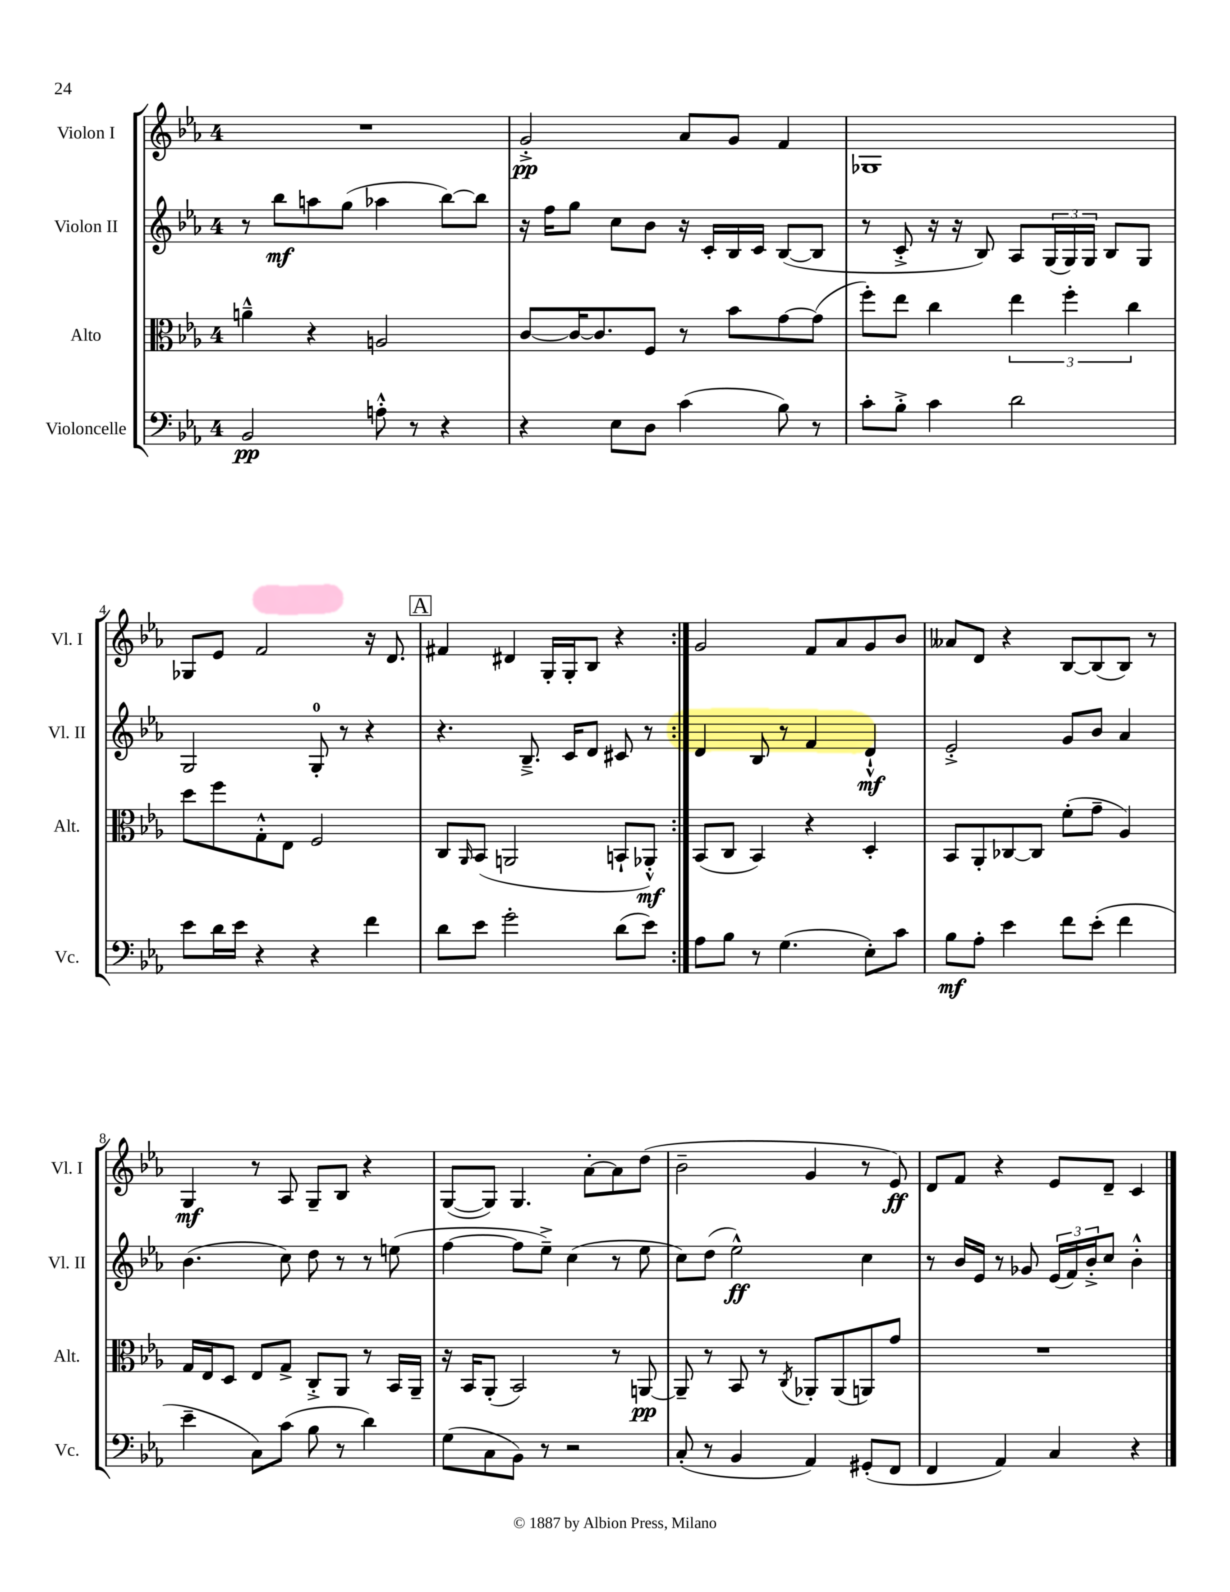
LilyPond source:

<<
\new StaffGroup <<
\new Staff = "s0" \with { instrumentName = "Violon I" shortInstrumentName = "Vl. I" } {
    \clef treble \key ees \major \once \override Staff.TimeSignature.style = #'single-digit \time 4/4
    \repeat volta 2 { R1 |
    g'2-.->\pp aes'8 g'8 f'4 |
    ges1 |
    ges8 ees'8 f'2 r16 d'8. |
    \mark \markup { \box "A" } fis'4 dis'4 g16-. g16-. bes8 r4 | }
    g'2 f'8 aes'8 g'8 bes'8 |
    aeses'8 d'8 r4 bes8~ bes8( bes8) r8 |
    g4\mf r8 aes8 g8-- bes8 r4 |
    g8~( g8) g4. aes'8~-. aes'8 d''8( |
    bes'2-- g'4 r8 ees'8\ff) |
    d'8 f'8 r4 ees'8 d'8-- c'4 \bar "|." |
}
\new Staff = "s1" \with { instrumentName = "Violon II" shortInstrumentName = "Vl. II" } {
    \clef treble \key ees \major \once \override Staff.TimeSignature.style = #'single-digit \time 4/4
    \repeat volta 2 { r8 bes''8\mf a''8 g''8( aes''4 bes''8~) bes''8 |
    r16 f''16 g''8 c''8 bes'8 r16 c'16-. bes16 c'16 bes8~( bes8 |
    r8 c'8-.-> r16 r16 bes8) aes8 \tuplet 3/2 { g16( g16) g16 } bes8 g8 |
    g2 g8-0-. r8 r4 |
    \mark \markup { \box "A" } r4. bes8.---> c'16 d'8 cis'8 r8 | }
    d'4 bes8 r8 f'4 d'4-!-^\mf |
    ees'2-.-> g'8 bes'8 aes'4 |
    bes'4.( c''8) d''8 r8 r8 e''8( |
    f''4~ f''8 ees''8--->) c''4( r8 ees''8 |
    c''8) d''8( ees''2-^\ff) c''4 |
    r8 bes'16 ees'16 r8 ges'8 \tuplet 3/2 { ees'16( f'16) bes'16-.-> } c''8 bes'4-.-^ \bar "|." |
}
\new Staff = "s2" \with { instrumentName = "Alto" shortInstrumentName = "Alt." } {
    \clef alto \key ees \major \once \override Staff.TimeSignature.style = #'single-digit \time 4/4
    \repeat volta 2 { a'4---^ r4 a2 |
    c'8~ c'16~ c'8. f8 r8 bes'8 g'8~ g'8( |
    f''8-.) ees''8 c''4 \tuplet 3/2 { ees''4 f''4-. c''4 } |
    d''8 f''8 g8-.-^ ees8 f2 |
    \mark \markup { \box "A" } c8 \grace { aes,16 } bes,8( a,2 b,8-! aes,8-.-^\mf) | }
    bes,8( c8 bes,4) r4 d4-. |
    bes,8 aes,8-. ces8~ ces8 f'8-.( g'8-- aes4) |
    g16 ees16 d8 ees8 g8-> c8-.-> aes,8 r8 bes,16 aes,16-- |
    r16 bes,16 aes,8-.( bes,2) r8 a,8~\pp |
    a,8-- r8 bes,8 r8 \acciaccatura { c8 } aes,8-. aes,8( a,8) g'8 |
    R1 \bar "|." |
}
\new Staff = "s3" \with { instrumentName = "Violoncelle" shortInstrumentName = "Vc." } {
    \clef bass \key ees \major \once \override Staff.TimeSignature.style = #'single-digit \time 4/4
    \repeat volta 2 { bes,2\pp a8-.-^ r8 r4 |
    r4 ees8 d8 c'4( bes8) r8 |
    c'8-. bes8-.-> c'4 d'2 |
    ees'8 d'16 ees'16 r4 r4 f'4 |
    \mark \markup { \box "A" } d'8 ees'8 g'2-. d'8( ees'8) | }
    aes8 bes8 r8 g4.( ees8-.) c'8 |
    bes8\mf aes8-. ees'4 f'8 ees'8-.( f'4 |
    ees'4-- c8) c'8( bes8 r8 d'4) |
    g8( c8 bes,8) r8 r2 |
    c8-.( r8 bes,4 aes,4) gis,8-.( f,8 |
    f,4 aes,4) c4 r4 \bar "|." |
}
>>
>>
